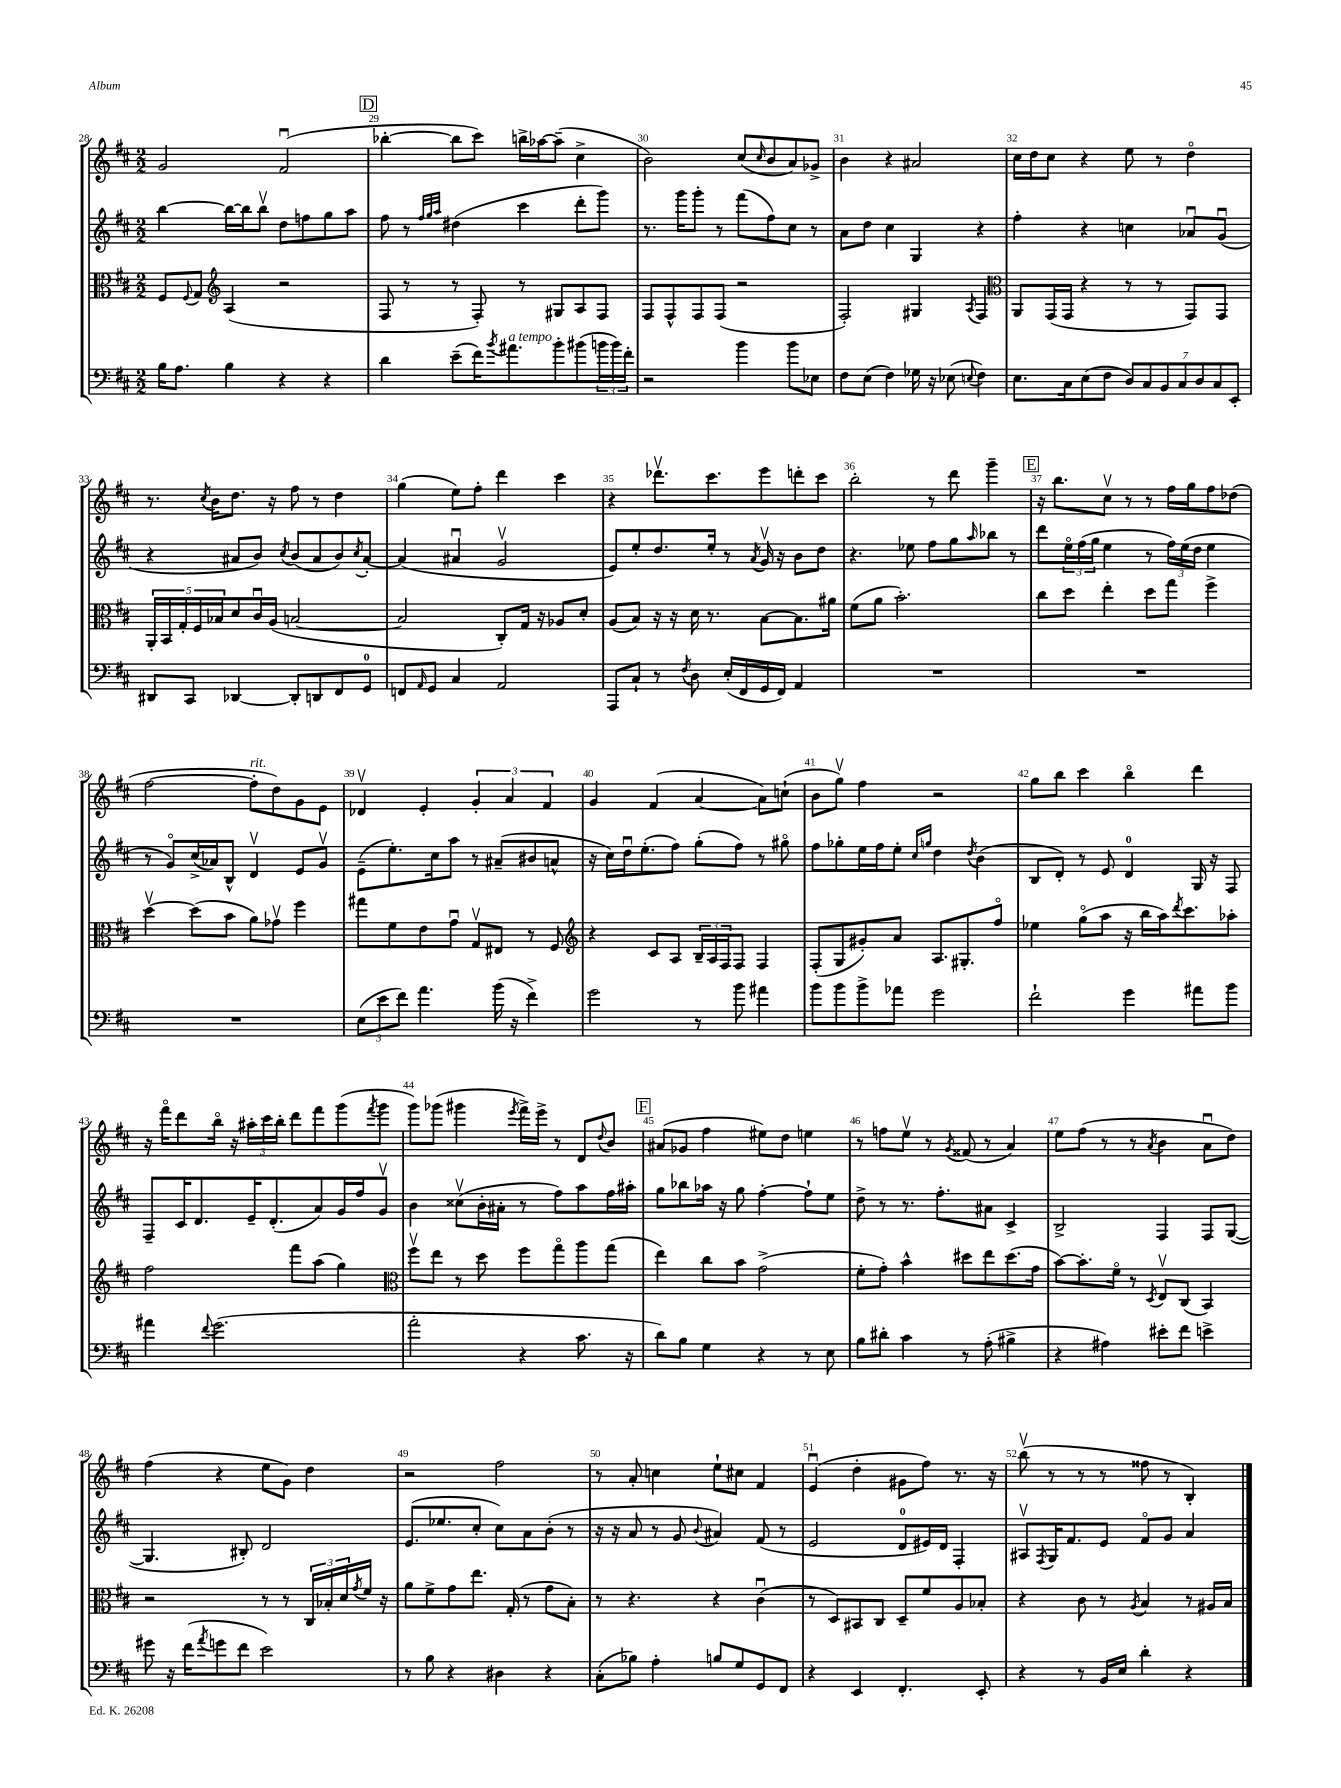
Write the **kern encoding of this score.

**kern	**kern	**kern	**kern
*staff4	*staff3	*staff2	*staff1
*clefF4	*clefC3	*clefG2	*clefG2
*k[f#c#]	*k[f#c#]	*k[f#c#]	*k[f#c#]
*M2/2	*M2/2	*M2/2	*M2/2
16B\LK	8F#/L	[4bb\	2g/
8.A\J	.	.	.
.	8qqF#/	.	.
.	8G/J	.	.
*	*clefG2	*	*
4B\	(4A/	16bb\_LL	.
.	.	16bb\]J	.
.	.	8bbv\J	.
4r	2r	8dd\L	(2f#u/
.	.	8ff\	.
4r	.	8gg\	.
.	.	8aa\J	.
=	=	=	=
4d\	8F#/	8ff#\	[4bb-'\
.	8r	8r	.
.	.	32qqff#/LLL	.
.	.	32qqgg/	.
.	.	32qqaa/JJJ	.
(8e~\L	8r	(4dd#\	8bb-\]L
16f#\K)	8F#'/)	.	8ccc#\J)
8qb/	.	.	.
8.a#\	.	.	.
.	8r	4ccc#\	16bb^\LL
.	.	.	[16aa-\J
8b'\	8G#/L	.	(8aa-~\]J
(8b#\	8A/	8ddd'\L	4cc#^\
24b\L	8F#/J	8ggg\J)	.
24b\)	.	.	.
24f#'\JJ	.	.	.
=	=	=	=
2r	8F#/L	8.r	2b\)
.	8F#^^/	.	.
.	.	16ggg\LK	.
.	8F#/	8ggg'\J	.
.	(8F#/J	8r	.
4b\	2r	(8fff#\L	(8cc#/L
.	.	.	16qqcc#/
.	.	8ff#\)	8b/
8b\L	.	8cc#\J	8a/)
8E-\J	.	8r	8g-^/J
=	=	=	=
8F#\L	2F#'/)	8a\L	4b\
(8E\J	.	8dd\J	.
4F#\)	.	4cc#\	4r
16G-\	4G#/	4G/	2a#/
16r	.	.	.
(8E-\	.	.	.
8qqE/	8qA/	.	.
4F#\)	4F#/	4r	.
=	=	=	=
*	*clefC3	*	*
8.E\L	8AA/L	4ff#'\	16cc#\LL
.	.	.	16dd\J
.	(16GG/L	.	8cc#\J
16C#\k	16GG/JJ	.	.
(8E\	4r	4r	4r
8F#\J	.	.	.
14D/L)	8r	4cc\	8ee\
14C#/	.	.	.
.	8r	.	8r
14BB/	.	.	.
14C#/	.	.	.
.	8GG/L)	8a-u/L	4ddo\
14D/	.	.	.
14C#/	.	.	.
.	8GG/J	(8gu/J	.
14EE'/J	.	.	.
=	=	=	=
8DD#/L	20AA'/LL	4r	8.r
.	20BB/	.	.
.	20G'/	.	.
8CC#/J	.	.	.
.	20F#/	.	.
.	.	.	8qcc#/
.	.	.	16b\LK
.	20B-/J	.	.
[4DD-/	8d/	8a#/L	8.dd\J
.	16c#u/L	8b/J)	.
.	(16A/JJ	.	16r
.	.	8qcc#/	.
8DD-'/]L	[2B/	(8b/L	8ff#\
8DD/	.	8a#/	8r
8FF#/	.	8b/)	4dd\
.	.	8qcc#/	.
8GG/J	.	[8a#'/J	.
=	=	=	=
8FF/L	2B/]	(4a#/]	(4gg\
16qqAA/	.	.	.
8GG/J	.	.	.
4C#/	.	4a#u/	8ee\L)
.	.	.	8ff#'\J
2AA/	8C#'/L)	2gv/	4ddd\
.	16G/Jk	.	.
.	16r	.	.
.	8A-/L	.	4ccc#\
.	8d'/J	.	.
=	=	=	=
8AAA/L	(8A/L	8e/L)	4r
8C#`/J	8B/J)	8ee'/	.
8r	16r	8.dd/	8.ddd-v\L
.	16r	.	.
8qF#/	.	.	.
8D\	16d\	.	.
.	8.r	16ee'/Jk	8.ccc#\
(16E'/LL	.	8r	.
16FF#/	.	.	.
.	.	8qa/	.
16GG/	[8B\L	16gv/	8eee\
16FF#/JJ)	.	16r	.
4AA/	8.B\]	8b\L	8ddd'\
.	.	8dd\J	8ccc#\J
.	16a#\Jk	.	.
=	=	=	=
1r	(8f#\L	4.r	2bb'\
.	8a\J	.	.
.	2.b'\)	.	.
.	.	8ee-\	.
.	.	8ff#\L	8r
.	.	8gg\	8ddd\
.	.	16qqaa/	.
.	.	8bb-\J	4ggg~\
.	.	8r	.
=	=	=	=
1r	8cc#\L	8ddd\L	16r
.	.	.	8.bb\L
.	8dd\J	24eeo\L	.
.	.	(24ff#\	.
.	.	24gg\JJ	.
.	4ee'\	4ee\	8cc#v\J
.	.	.	8r
.	8dd\L	8r	8r
.	8gg\J	24ff#\LL)	16ff#\LL
.	.	(24ee\	.
.	.	.	16gg\J
.	.	24dd\JJ	.
.	4ff#^\	4ee\	8ff#\
.	.	.	(8dd-\J
=	=	=	=
1r	[4ddv\	8r	[2ff#\
.	.	8go/L)	.
.	(8dd\]L	(16cc#^/L	.
.	.	16a-/J)	.
.	8b\J	8B^^/J	.
.	8a\L)	4dv/	8ff#'\]L
.	8g-v\J	.	8dd\)
.	4ff#\	8e/L	8g\
.	.	8gv/J	8e\J
=	=	=	=
(12E\L	8gg#\L	(8e~\L	4d-v/
12e\	.	.	.
.	8f#\	8.ee'\)	.
12f#\J)	.	.	.
4.a\	8e\	.	4e'/
.	.	16cc#\k	.
.	8gu\J	8aa\J	.
.	8Gv/L	8r	6g'/
(16b\	8E#/J	(8a#~/L	.
.	.	.	6a/
16r	.	.	.
4f#^\)	8r	8b#/	.
.	.	.	6f#/
.	8F#/	8a^^/J	.
=	=	=	=
*	*clefG2	*	*
2g\	4r	16r	4g/
.	.	16cc#\LL)	.
.	.	16ddu\J	.
.	.	(8.ee'\	.
.	8c#/L	.	(4f#/
.	8A/J	8ff#\J)	.
8r	24B~/LL	(8gg'\L	[4a/
.	24A/	.	.
.	24F#/J	.	.
8b\	8F#/J	8ff#\J)	.
4a#\	4F#/	8r	8a\]L)
.	.	8gg#o\	(8cc`\J
=	=	=	=
8b\L	(8F#'/L	8ff#\L	8b\L
8b\	8G/	8gg-'\	8ggv\J)
8b^\	8g#'/)	16ee\L	4ff#\
.	.	16ff#\J	.
8a-\J	8a/J	8ee'\J	.
.	.	16qqcc#/LL	.
.	.	16qqgg/JJ	.
2g\	8.A/L	4dd\	2r
.	8.G#'/	.	.
.	.	8qdd/	.
.	.	(4b\	.
.	8ff#o/J	.	.
=	=	=	=
2f#`\	4ee-\	8B/L	8gg\L
.	.	8d'/J)	8bb\J
.	(8ggo\L	8r	4ccc#\
.	8aa\J	8e/	.
4g\	16r	4d/	4bbo\
.	16bb\LL	.	.
.	16aa\J)	.	.
.	8qddd/	.	.
.	8.ccc#\	.	.
8a#\L	.	16G/	4ddd\
.	.	16r	.
8b\J	8aa-'\J	8F#/	.
=	=	=	=
4a#\	2ff#\	8F#~/L	16r
.	.	.	16fff#o\LK
.	.	16c#/K	8ddd\
.	.	8.d/	.
8qqf#/	.	.	.
(2.g\	.	.	16bbo\Jk
.	.	.	16r
.	.	16e~/K	24aa#'\LL
.	.	.	24ccc#\
.	.	(8.d'/	.
.	.	.	24bb'\JJ
.	8fff#\L	.	8ddd\L
.	(8aa\J	8a/)	8fff#\
.	4gg\)	16g/L	(8ggg\
.	.	16ff#/J	.
.	.	.	8qfff#/
.	.	8gv/J	8ggg\J
=	=	=	=
*	*clefC3	*	*
2a'\	8ff#v\L	4b\	8ggg\L)
.	8ee\J	.	(8ggg-\J
.	8r	(8cc##v\L	4ggg#\
.	8dd\	16b'\L	.
.	.	16a#'\JJ	.
.	.	.	8qeee/
4r	8ff#\L	8r	16fff#^\LL)
.	.	.	16eee^\JJ
.	8ggo\	8ff#\L)	8r
8.c#\	8aa\	8aa\	8d/L
.	.	.	8qqdd/
.	(8gg\J	16ff#\L	8b/J
16r	.	16aa#'\JJ	.
=	=	=	=
8d\L)	4ee\)	8gg\L	(8a#/L
8B\J	.	8bb-\	8g-/J
4G\	8cc#\L	16aa-\Jk	4ff#\
.	.	16r	.
.	8b\J	8gg\	.
4r	(2g^\	[4ff#'\	8ee#\L)
.	.	.	8dd\J
8r	.	8ff#`\]L	4ee\
8E\	.	8ee\J	.
=	=	=	=
8B\L	8f#'\L	8dd^\	8r
8d#'\J	8g'\J)	8r	8ff\L
4c#\	4b^^\	8.r	8eev\J
.	.	.	8r
.	.	8.ff#'\L	.
.	.	.	8qg/
8r	8dd#\L	.	(8f##/
(8A'\	8ee\	8a#\J	8r
4B#^\	(8.dd#\	4c#^/	4a/)
.	16g\Jk	.	.
=	=	=	=
4r	[8b\L)	2B^/	8ee\L
.	8.b'\]	.	(8ff#\J
4A#\)	.	.	8r
.	16f#o\Jk	.	.
.	8r	.	8r
.	8qD/	.	8qa/
8e#'\L	8Ev/L	4F#/	4b\
8f#\J	(8C#/J	.	.
4e^\	4BB/)	8F#/L	8au\L
.	.	([8G/J	8dd\J)
=	=	=	=
8g#\	2r	4.G/]	(4ff#\
16r	.	.	.
(16f#\LK	.	.	.
8qa/	.	.	.
8g\	.	.	4r
8f#\J	.	8B#'/)	.
2e\)	8r	2d/	8ee\L
.	8r	.	8g\J)
.	24C#/LL	.	4dd\
.	24B-'/	.	.
.	24d/	.	.
.	8qg/	.	.
.	16f#/JJ	.	.
.	16r	.	.
=	=	=	=
8r	8a\L	(8.e/L	2r
8B\	8f#^\	.	.
.	.	8.ee-/	.
4r	8g\	.	.
.	8.ee\J	8cc#'/J	.
4D#\	.	8cc#\L)	2ff#\
.	(16G'/	.	.
.	8r	8a\	.
4r	8g\L	(8b'\J	.
.	8B'\J)	8r	.
=	=	=	=
(8C#'\L	8r	16r	8r
.	.	16r	.
8B-\J)	4.r	8a/	8a'/
4A'\	.	8r	4cc\
.	.	8g/	.
.	.	8qqb/	.
8B/L	4r	4a#/)	8ee`\L
8G/	.	.	8cc#\J
8GG/	(4c#u\	(8f#/	4f#/
8FF#/J	.	8r	.
=	=	=	=
4r	8r	2e/	(4eu/
.	8D/L)	.	.
4EE/	8BB#/	.	4dd'\
.	8C#/J	.	.
4.FF#'/	8D~/L	8d/L	8g#\L
.	8f#/	16e#/L)	8ff#\J)
.	.	16d/JJ	.
.	8A/	4F#'/	8.r
8EE'/	8B-'/J	.	.
.	.	.	16r
=	=	=	=
4r	4r	8A#v/L	(8bbv\
.	.	8qF#/	.
.	.	16G/K	8r
.	.	8.f#/	.
8r	8c#\	.	8r
16BB/LL	8r	8e/J	8r
16E/JJ	.	.	.
.	8qA/	.	.
4d'\	4B/	8f#o/L	8ff##\
.	.	8g/J	8r
4r	8r	4a/	4B'/)
.	16A#/LL	.	.
.	16B/JJ	.	.
==	==	==	==
*-	*-	*-	*-
